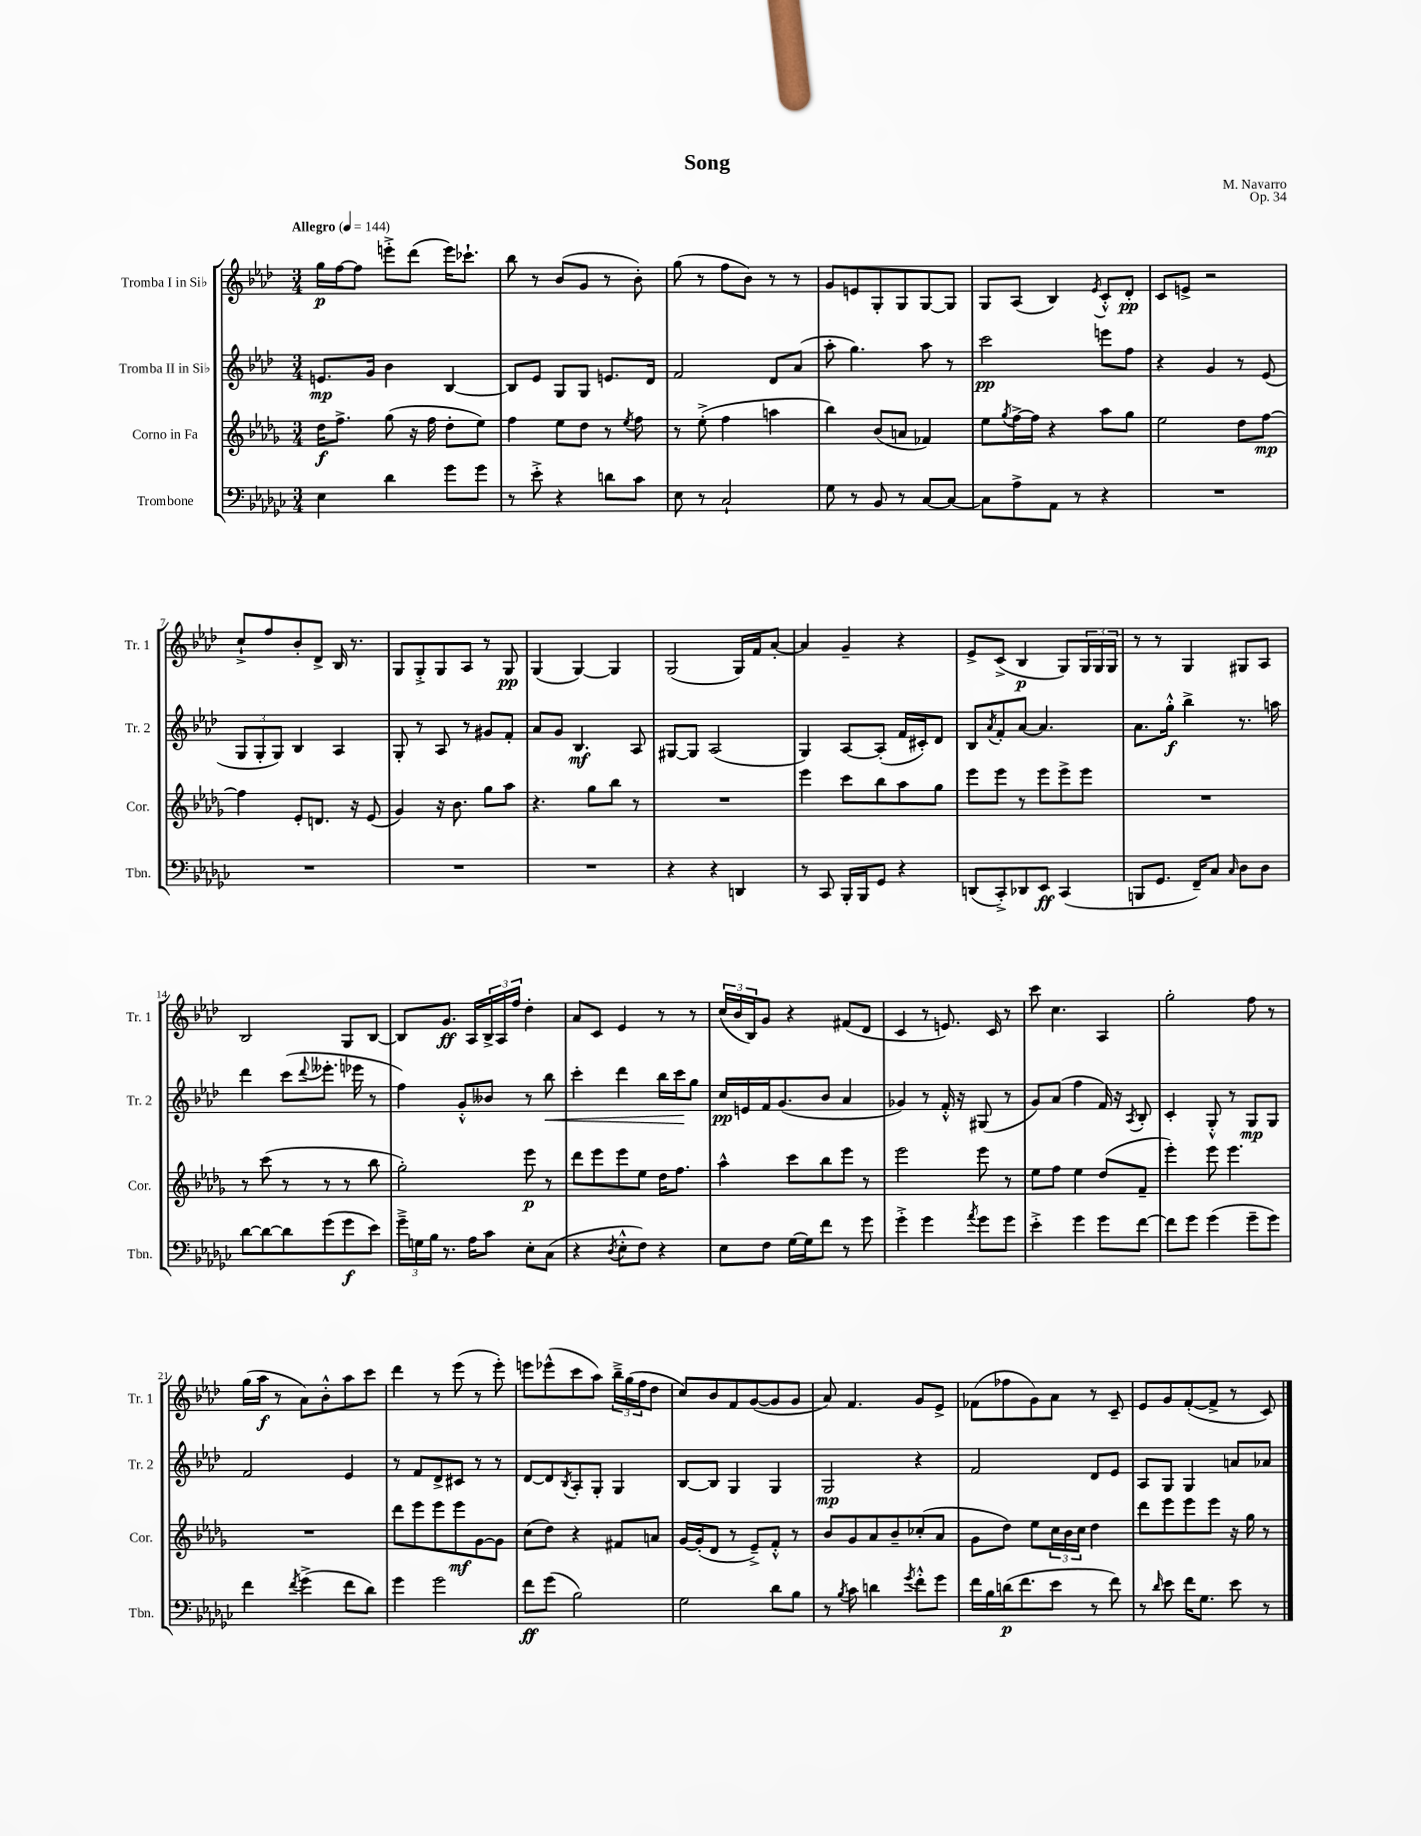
\header { title = "Song" composer = "M. Navarro" opus = "Op. 34" }
<<
\new StaffGroup <<
\new Staff = "s0" \with { instrumentName = "Tromba I in Sib" shortInstrumentName = "Tr. 1" } {
    \clef treble \key aes \major \numericTimeSignature \time 3/4 \tempo "Allegro" 4 = 144
    g''16\p f''16~ f''8 e'''8-.-> des'''8( e'''16) ces'''8.-! |
    bes''8 r8 bes'8( g'8 r8 bes'8-.) |
    g''8( r8 f''8 bes'8) r8 r8 |
    g'8 e'8 g8-. g8 g8~ g8 |
    g8 aes8( bes4) \acciaccatura { ees'8 } c'8-.-^ des'8-.\pp |
    c'8 e'8-> r2 |
    c''8-!-> f''8 bes'8-. des'8-> bes16 r8. |
    g8 g8-.-> g8 aes8 r8 g8\pp |
    g4( g4~) g4 |
    g2( g16) f'16 aes'8~-. |
    aes'4 g'4-- r4 |
    ees'8-> c'8->( bes4\p g8) \tuplet 3/2 { g16 g16 g16 } |
    r8 r8 g4 gis8 aes8 |
    bes2 g8 bes8~ |
    bes8 g'8.\ff aes16 \tuplet 3/2 { bes16-> aes16 f''16 } des''4-. |
    aes'8 c'8 ees'4 r8 r8 |
    \tuplet 3/2 { c''16( bes'16 bes16) } g'8 r4 fis'8( des'8 |
    c'4 r8 e'8.) c'16 r8 |
    c'''8 c''4. aes4 |
    g''2-. f''8 r8 |
    g''16( aes''16\f r8 aes'8) bes'8-.-^ aes''8 c'''8 |
    des'''4 r8 ees'''8( r8 ees'''8-.) |
    e'''8 ees'''8-^( c'''8 aes''8) \tuplet 3/2 { bes''16---> g''16( f''16 } des''8 |
    c''8) bes'8 f'8 g'8~( g'8 g'8 |
    aes'8) f'4. g'8 ees'8-> |
    fes'8( fes''8 g'8) aes'8 r8 c'8-- |
    ees'8 g'8 f'8~-.( f'8-> r8 c'8) \bar "|." |
}
\new Staff = "s1" \with { instrumentName = "Tromba II in Sib" shortInstrumentName = "Tr. 2" } {
    \clef treble \key aes \major \numericTimeSignature \time 3/4
    e'8.\mp g'16 bes'4 bes4~ |
    bes8 ees'8 g8 g8 e'8. des'16 |
    f'2 des'8 aes'8( |
    aes''8-. g''4.) aes''8 r8 |
    c'''2\pp e'''8 f''8 |
    r4 g'4 r8 ees'8( |
    \tuplet 3/2 { g8 g8-. g8) } bes4 aes4 |
    g8-. r8 aes8 r8 gis'8 f'8-. |
    aes'8 g'8 bes4.\mf aes8 |
    gis8~ gis8 aes2( |
    g4) aes8~ aes8-.( f'16 cis'16-.) des'8 |
    bes8 \acciaccatura { aes'8 } f'8-. aes'8~ aes'4. |
    aes'8. g''16-.-^\f bes''4-> r8. a''16 |
    des'''4 c'''8( \appoggiatura { des'''8 } eeses'''8.-. ees'''16 r8 |
    f''4) g'8-.-^ beses'8 r8 bes''8\< |
    c'''4-. des'''4 bes''16 c'''16\! g''8 |
    c''16\pp e'16 f'16 g'8.( bes'8 aes'4 |
    ges'4) r8 f'16-.-^ r16 gis8( r8 |
    g'8) aes'8( f''4 f'16) r16 \acciaccatura { aes8 } bes8-. |
    c'4-. g8-.-^ r8 g8\mp g8 |
    f'2 ees'4 |
    r8 f'8 des'8-> cis'8 r8 r8 |
    des'8~ des'8 \acciaccatura { bes8 } aes8-. g8-. g4 |
    bes8~ bes8 g4 g4 |
    g2\mp r4 |
    f'2 des'8 ees'8 |
    aes8 g8 g4 a'8 aes'8 \bar "|." |
}
\new Staff = "s2" \with { instrumentName = "Corno in Fa" shortInstrumentName = "Cor." } {
    \clef treble \key des \major \numericTimeSignature \time 3/4
    des''16\f f''8.-> ges''8( r16 f''16 des''8-. ees''8) |
    f''4 ees''8 des''8 r8 \acciaccatura { ees''8 } f''8 |
    r8 ees''8-.->( f''4 a''4 |
    bes''4) bes'8( a'8 fes'4) |
    ees''8 \acciaccatura { ges''8 } f''16~-> f''16 r4 aes''8 ges''8 |
    ees''2 des''8 f''8~\mp |
    f''4 ees'8-. d'8. r16 ees'8( |
    ges'4) r16 bes'8. ges''8 aes''8 |
    r4. ges''8 bes''8 r8 |
    R2. |
    ees'''4 c'''8 bes''8 aes''8 ges''8 |
    ees'''8 ees'''8 r8 ees'''8 ees'''8-> ees'''8 |
    R2. |
    r8 c'''8( r8 r8 r8 bes''8 |
    ges''2-.) ees'''8\p r8 |
    des'''8 ees'''8 ees'''8 ees''8 des''16 f''8. |
    aes''4-^ c'''8 bes''8 ees'''8 r8 |
    ees'''2 ees'''8 r8 |
    ees''8 f''8 ees''4 des''8( f'8-- |
    ees'''4-.) ees'''8 ees'''4. |
    R2. |
    des'''8 ees'''8 ees'''8 ees'''8\mf ges'8~ ges'8 |
    c''8( des''8) r4 fis'8 a'8 |
    ges'16~ ges'16-.( des'8 r8 ees'8--->) f'8-.-^ r8 |
    bes'8 ges'8 aes'8 bes'8-- ces''8-.( aes'8 |
    ges'8 des''8) ees''8 \tuplet 3/2 { c''16 bes'16 c''16 } des''4 |
    des'''8 ees'''8 ees'''8 ees'''8 r16 ges''16 r8 \bar "|." |
}
\new Staff = "s3" \with { instrumentName = "Trombone" shortInstrumentName = "Tbn." } {
    \clef bass \key ges \major \numericTimeSignature \time 3/4
    ees4 des'4 ges'8 ges'8 |
    r8 ees'8-.-> r4 d'8 ces'8 |
    ees8 r8 ces2-! |
    ges8 r8 bes,8 r8 ces8~ ces8~ |
    ces8 aes8-> aes,8 r8 r4 |
    R2. |
    R2. |
    R2. |
    R2. |
    r4 r4 d,4 |
    r8 ces,8 bes,,16-. bes,,16 ges,8 r4 |
    d,8( ces,8-.->) des,8 ees,8\ff ces,4( |
    b,,8 ges,8. f,16--) ces8 \grace { ces16 } des8 des8 |
    des'8~ des'8~ des'8 ges'8( ges'8\f ees'8) |
    \tuplet 3/2 { ges'16---> g16 bes16 } r8. aes16 ces'8 ees8-. ces8( |
    r4 \acciaccatura { des8 } ees8-.-^ f8) r4 |
    ees8 f8 ges16~ ges16 f'8 r8 ges'8 |
    ges'4-.-> ges'4 \acciaccatura { aes'8 } ges'8 ges'8 |
    ees'4-.-> ges'4 ges'8 f'8~ |
    f'8 ges'8 ges'4( ges'8-- ges'8) |
    f'4 \acciaccatura { f'8 } ges'4->( f'8 des'8) |
    ges'4 ges'2 |
    f'8\ff ges'8( bes2) |
    ges2 des'8 bes8 |
    r8 \acciaccatura { bes8 } ces'8 d'4 \acciaccatura { ges'8 } f'8-.-^ ges'8 |
    f'16 bes16 d'16\p( f'8. ees'8 r8 f'8) |
    r8 \grace { des'16 } ees'8 f'16 ges8. ees'8 r8 \bar "|." |
}
>>
>>
